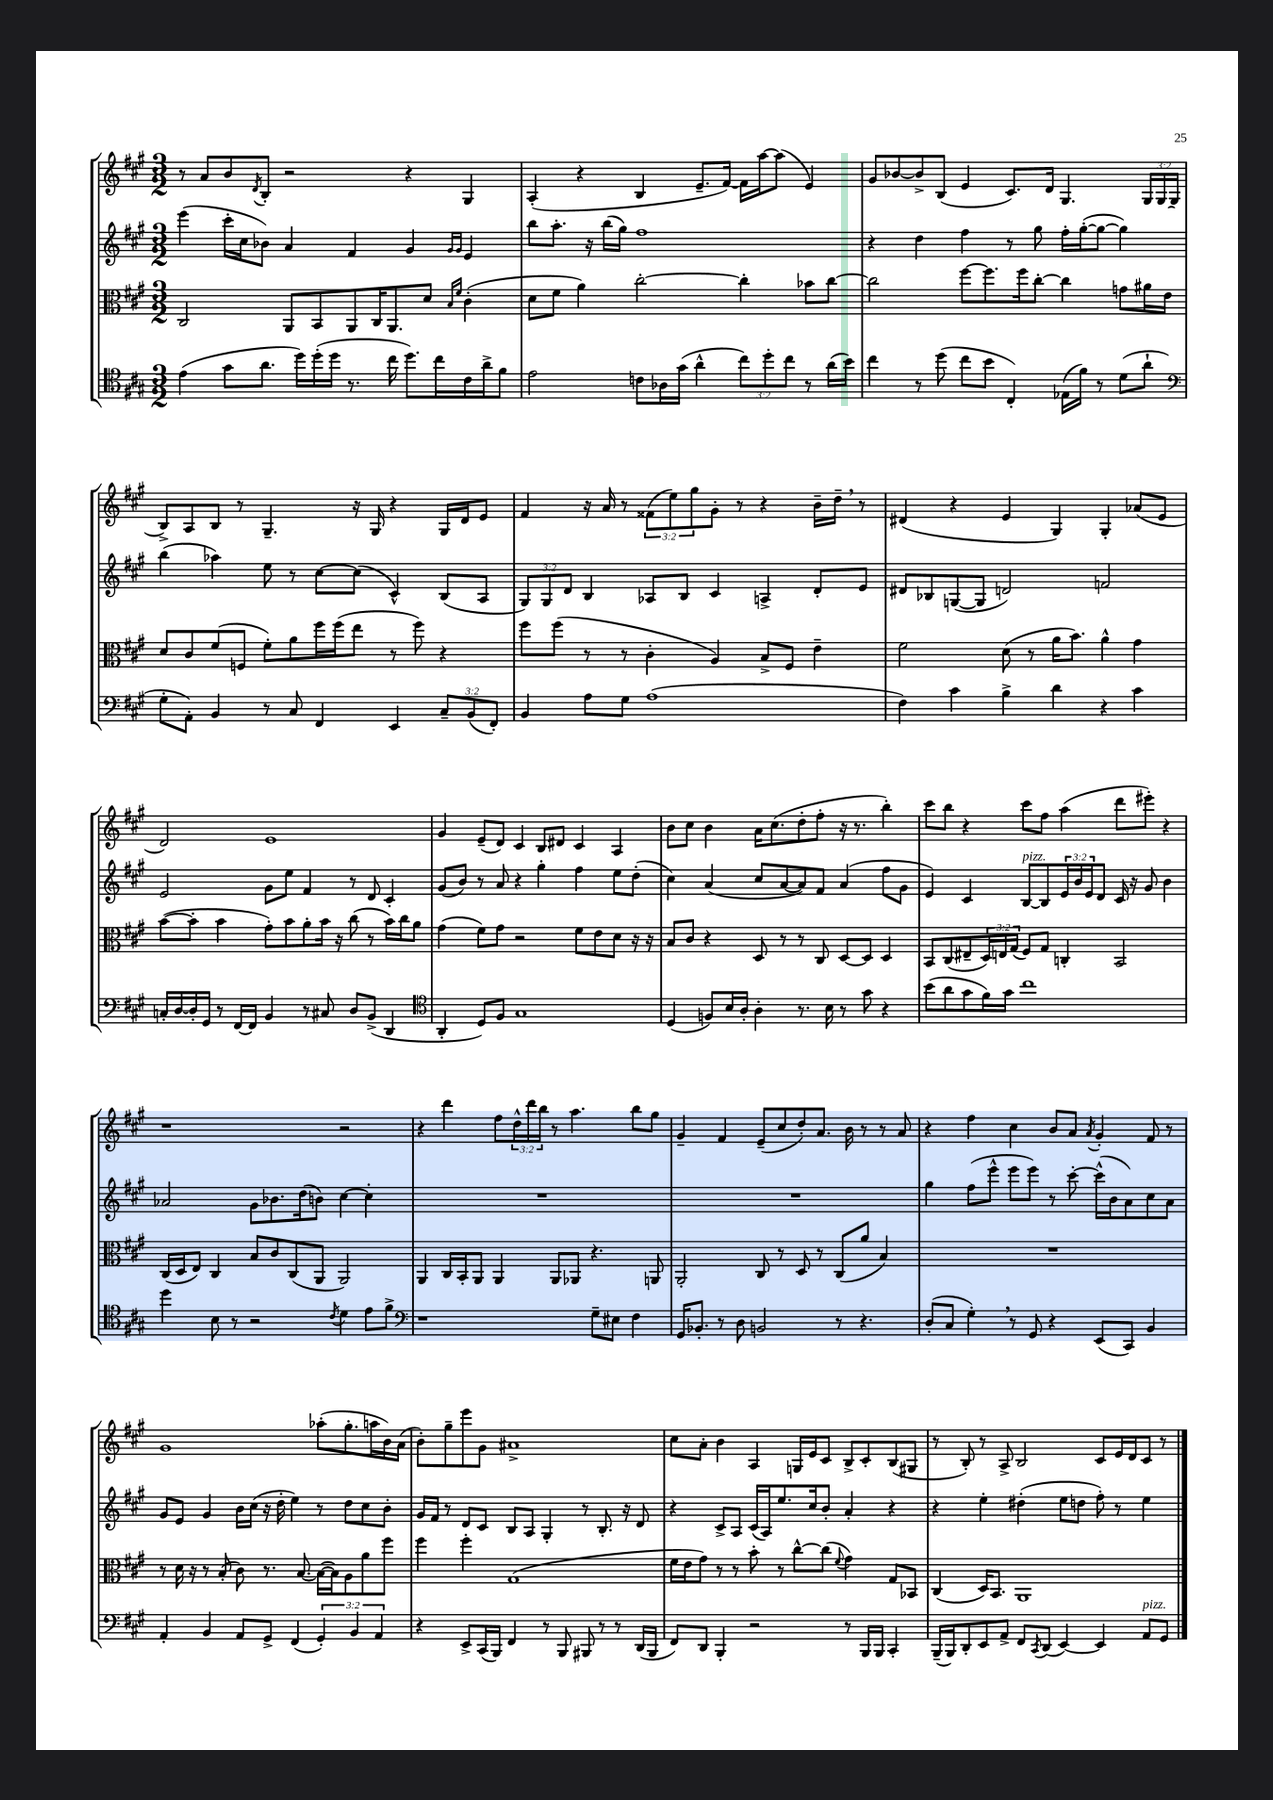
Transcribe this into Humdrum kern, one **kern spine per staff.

**kern	**kern	**kern	**kern
*staff4	*staff3	*staff2	*staff1
*clefC4	*clefC3	*clefG2	*clefG2
*k[f#c#g#]	*k[f#c#g#]	*k[f#c#g#]	*k[f#c#g#]
*M3/2	*M3/2	*M3/2	*M3/2
(4e	2C#	(4eee	8r
.	.	.	8a
8g#	.	16ccc#'	8b
.	.	16cc#	.
.	.	.	8qd
8.a	.	8b-)	8B'
.	8AA	4a	2r
16dd)	.	.	.
(16dd'	8BB	.	.
16dd	.	.	.
8.r	8AA	4f#	.
.	16C#	.	.
16cc#	8.AA	.	.
8.dd)	.	4g#	4r
.	8d	.	.
16cc#	.	.	.
.	16qqB	16qqg#	.
.	16qqf#	16qqg#	.
16c#	(4c#'	4e	4G#
16a^	.	.	.
8f#	.	.	.
=	=	=	=
2e	8d	8bb	(4A'
.	8f#	8.aa'	.
.	4a)	.	4r
.	.	16r	.
.	.	(16bb	.
.	.	16gg#)	.
8c	[2cc#'	1ff#	4B
16A-	.	.	.
(16g#	.	.	.
4a^^	.	.	8.e~
.	.	.	[16f#)
12cc#)	4cc#']	.	16f#]
.	.	.	[16aa
12dd'	.	.	.
.	.	.	(8aa]
12cc#	.	.	.
8r	8b-	.	4e)
(16a	[8cc#	.	.
16b)	.	.	.
=	=	=	=
4cc#	2cc#]	4r	8g#
.	.	.	[8b-
8r	.	4dd	8b-^]
(8dd	.	.	(8B
8cc#	[8ff#	4ff#	4e
8b	8.ff#]	.	.
4C#')	.	8r	8.c#)
.	16ff#	.	.
.	[8cc#'	8gg#	.
.	.	.	16d
(16E-	4cc#]	16ff#'	4.G#
16f#)	.	([16gg#'	.
8r	.	8gg#_	.
(8d	8g	4gg#])	.
8a`	16a#	.	24G#
.	.	.	24G#
.	16e	.	.
.	.	.	(24G#
=	=	=	=
*clefF4	*	*	*
8G#'	8d	(4bb	8B^)
8AA')	8c#	.	8A
4BB	(8f#	4aa-)	8B
.	8F	.	8r
8r	8f#')	8ee	4.G#~
8C#	8a	8r	.
4FF#	16ff#	[8cc#	.
.	(16ff#	.	.
.	8ee	(8cc#]	16r
.	.	.	16G#
4EE	8r	4c#^^)	4r
.	8ff#)	.	.
12C#~	4r	(8B	16G#
.	.	.	16d
(12BB	.	.	.
.	.	8A	8e
12FF#')	.	.	.
=	=	=	=
4BB	8ff#	12G#)	4f#
.	.	12G#	.
.	(8ff#	.	.
.	.	12d	.
8A	8r	4B	16r
.	.	.	16a
8G#	8r	.	8r
(1A	4c#'	8A-	(12f##
.	.	.	12ee)
.	.	8B	.
.	.	.	12gg#
.	4A)	4c#	8g#'
.	.	.	8r
.	8B^	4A^	4r
.	8F#	.	.
.	4e~	8d'	16b~
.	.	.	16dd~
.	.	8e	8r
=	=	=	=
4F#)	2f#	8d#	(4d#
.	.	8B-	.
4c#	.	([8G	4r
.	.	8G]	.
4B^	(8d	2d)	4e
.	8r	.	.
4d	16a	.	4G#)
.	8.b)	.	.
4r	4a^^	2f	4G#'
4c#	4g#	.	(8a-
.	.	.	8e
=	=	=	=
16C'	([8b	2e	2d)
[16D	.	.	.
16D']	8b']	.	.
16GG#	.	.	.
8r	4b	.	.
[16FF#	.	.	.
16FF#]	.	.	.
4BB	8g#')	8g#	1e
.	8b	8ee	.
8r	8a'	4f#	.
8C#	16b	.	.
.	16r	.	.
8D	(8cc#	8r	.
(8BB^	8r	8d	.
4DD	16b)	4c#'	.
.	16cc#	.	.
.	8a	.	.
=	=	=	=
*clefC4	*	*	*
4AA'	(4g#	(8g#	4g#
.	.	8b)	.
8D)	8f#)	8r	(8e~
8F#	8g#	8a	8d)
1G#	2r	4r	4c#
.	.	4gg#'	8B
.	.	.	8d#
.	8f#	4ff#	4c#
.	8e	.	.
.	8d	8ee	4A
.	16r	(8dd'	.
.	16r	.	.
=	=	=	=
(4D	8B	4cc#)	8b
.	8c#	.	8cc#
8F)	4r	(4a	4b
16B	.	.	.
16A'	.	.	.
4A'	8D	8cc#	16a
.	.	.	(8.cc#
.	8r	[8a	.
8.r	8r	8a])	8dd'
.	8C#	8f#	8ff#'
16B	.	.	.
8r	[8D	(4a	16r
.	.	.	8.r
8g#	8D]	.	.
4r	4D	8ff#	4bb')
.	.	8g#	.
=	=	=	=
(8b	8BB	4e)	8ccc#
8a	(8C#	.	8bb
8g#	8E#~	4c#	4r
16f#)	24D)	.	.
.	24E	.	.
16g#	.	.	.
.	(24G#	.	.
1cc#	8F#)	[8B	8ccc#
.	8G#	8B]	8ff#
.	4C'	24e	(4aa
.	.	24b	.
.	.	24e	.
.	.	8d	.
.	2BB	16c#	8ddd
.	.	16r	.
.	.	8g#	8eee#')
.	.	4b	4r
=	=	=	=
4dd	(16C#	2a-	1r
.	16D	.	.
.	8E)	.	.
8B	4C#	.	.
8r	.	.	.
2r	8B	8g#	.
.	8c#	8.b-	.
.	(8C#	.	.
.	.	(16dd	.
.	8AA	8b)	.
8qc#	.	.	.
4d	2AA)	[4cc#	2r
8e	.	4cc#']	.
8f#^	.	.	.
=	=	=	=
*clefF4	*	*	*
1r	4AA	1.r	4r
.	16C#	.	4ddd
.	16BB'	.	.
.	8AA	.	.
.	4AA	.	8ff#
.	.	.	24dd^^
.	.	.	24ddd
.	.	.	24bb
.	8AA	.	8r
.	8AA-	.	4.aa
8G#~	4.r	.	.
8E#	.	.	.
4F#	.	.	8bb
.	8AA	.	8gg#
=	=	=	=
16GG#	2AA'	1.r	4g#~
8.BB-'	.	.	.
8r	.	.	4f#
8D	.	.	.
2BB	8C#	.	(8e~
.	8r	.	8cc#
.	8D	.	8dd')
.	8r	.	8.a
8r	(8C#	.	.
.	.	.	16b
4.r	8a	.	8r
.	4B)	.	8r
.	.	.	8a
=	=	=	=
(8D'	1.r	4gg#	4r
8C#	.	.	.
4G#')	.	(8ff#	4ff#
.	.	8eee^^	.
8r	.	8eee	4cc#
8GG#	.	8eee)	.
4r	.	8r	8b
.	.	[8ccc#'	8a
.	.	.	8qa
(8EE	.	(16ccc#^^]	4g#'
.	.	16b	.
8CC#)	.	8a)	.
4BB	.	8cc#	8f#
.	.	8a	8r
=	=	=	=
4AA'	8r	8g#	1g#
.	16d	8e	.
.	16r	.	.
4BB	8r	4g#	.
.	(8B'	.	.
8AA	8c#)	16b	.
.	.	(16cc#	.
8GG#^	8.r	16r	.
.	.	16dd'	.
(4FF#	.	4ee)	.
.	[8.B	.	.
6GG#')	(16B_	8r	(8aa-'
.	16B])	.	.
.	8A	8dd	8.gg#'
6BB	.	.	.
.	8a	8cc#	.
.	.	.	16aa
6AA	.	.	.
.	8ff#	8b'	16b)
.	.	.	(16a
=	=	=	=
4r	4ff#	16g#	8b')
.	.	16f#	.
.	.	8r	8gg#~
8EE^	4ff#'	8d	8eee
(16CC#	.	8c#	8g#
16BBB)	.	.	.
4FF#	(1G#	8B	1a#^
.	.	8A	.
8r	.	4G#'	.
8BBB	.	.	.
8BBB#	.	8r	.
8r	.	8.B'	.
8r	.	.	.
.	.	16r	.
(16DD	.	8d	.
16BBB#	.	.	.
=	=	=	=
8FF#)	16f#	4r	8cc#
.	16e	.	.
8DD	8g#)	.	8a'
4BBB'	8r	8c#^	4b
.	8r	8A	.
2r	8b'	(16c#	4A
.	.	16A)	.
.	8r	8.ee	.
.	[8cc#^^	.	16G
.	.	16cc#	16e
.	(8cc#]	8b'	8c#
.	8qqf#	.	.
8r	4g#)	4a'	8B^
16BBB	.	.	8c#'
16BBB	.	.	.
4CC#'	8G#	4r	(8B
.	8BB-	.	8G#
=	=	=	=
(16BBB~	(4C#	4r	8r
16BBB)	.	.	.
8DD'	.	.	8B')
8EE	16D)	4ee'	8r
.	8.BB	.	.
8AA^	.	.	8A^
8FF#	1AA	(4dd#'	2B
8qCC#	.	.	.
(8DD	.	.	.
[4EE)	.	8ee	.
.	.	8dd	.
4EE]	.	8ff#')	8c#
.	.	8r	16e
.	.	.	16d
8AA	.	4ee	8c#
8GG#	.	.	8r
==	==	==	==
*-	*-	*-	*-
